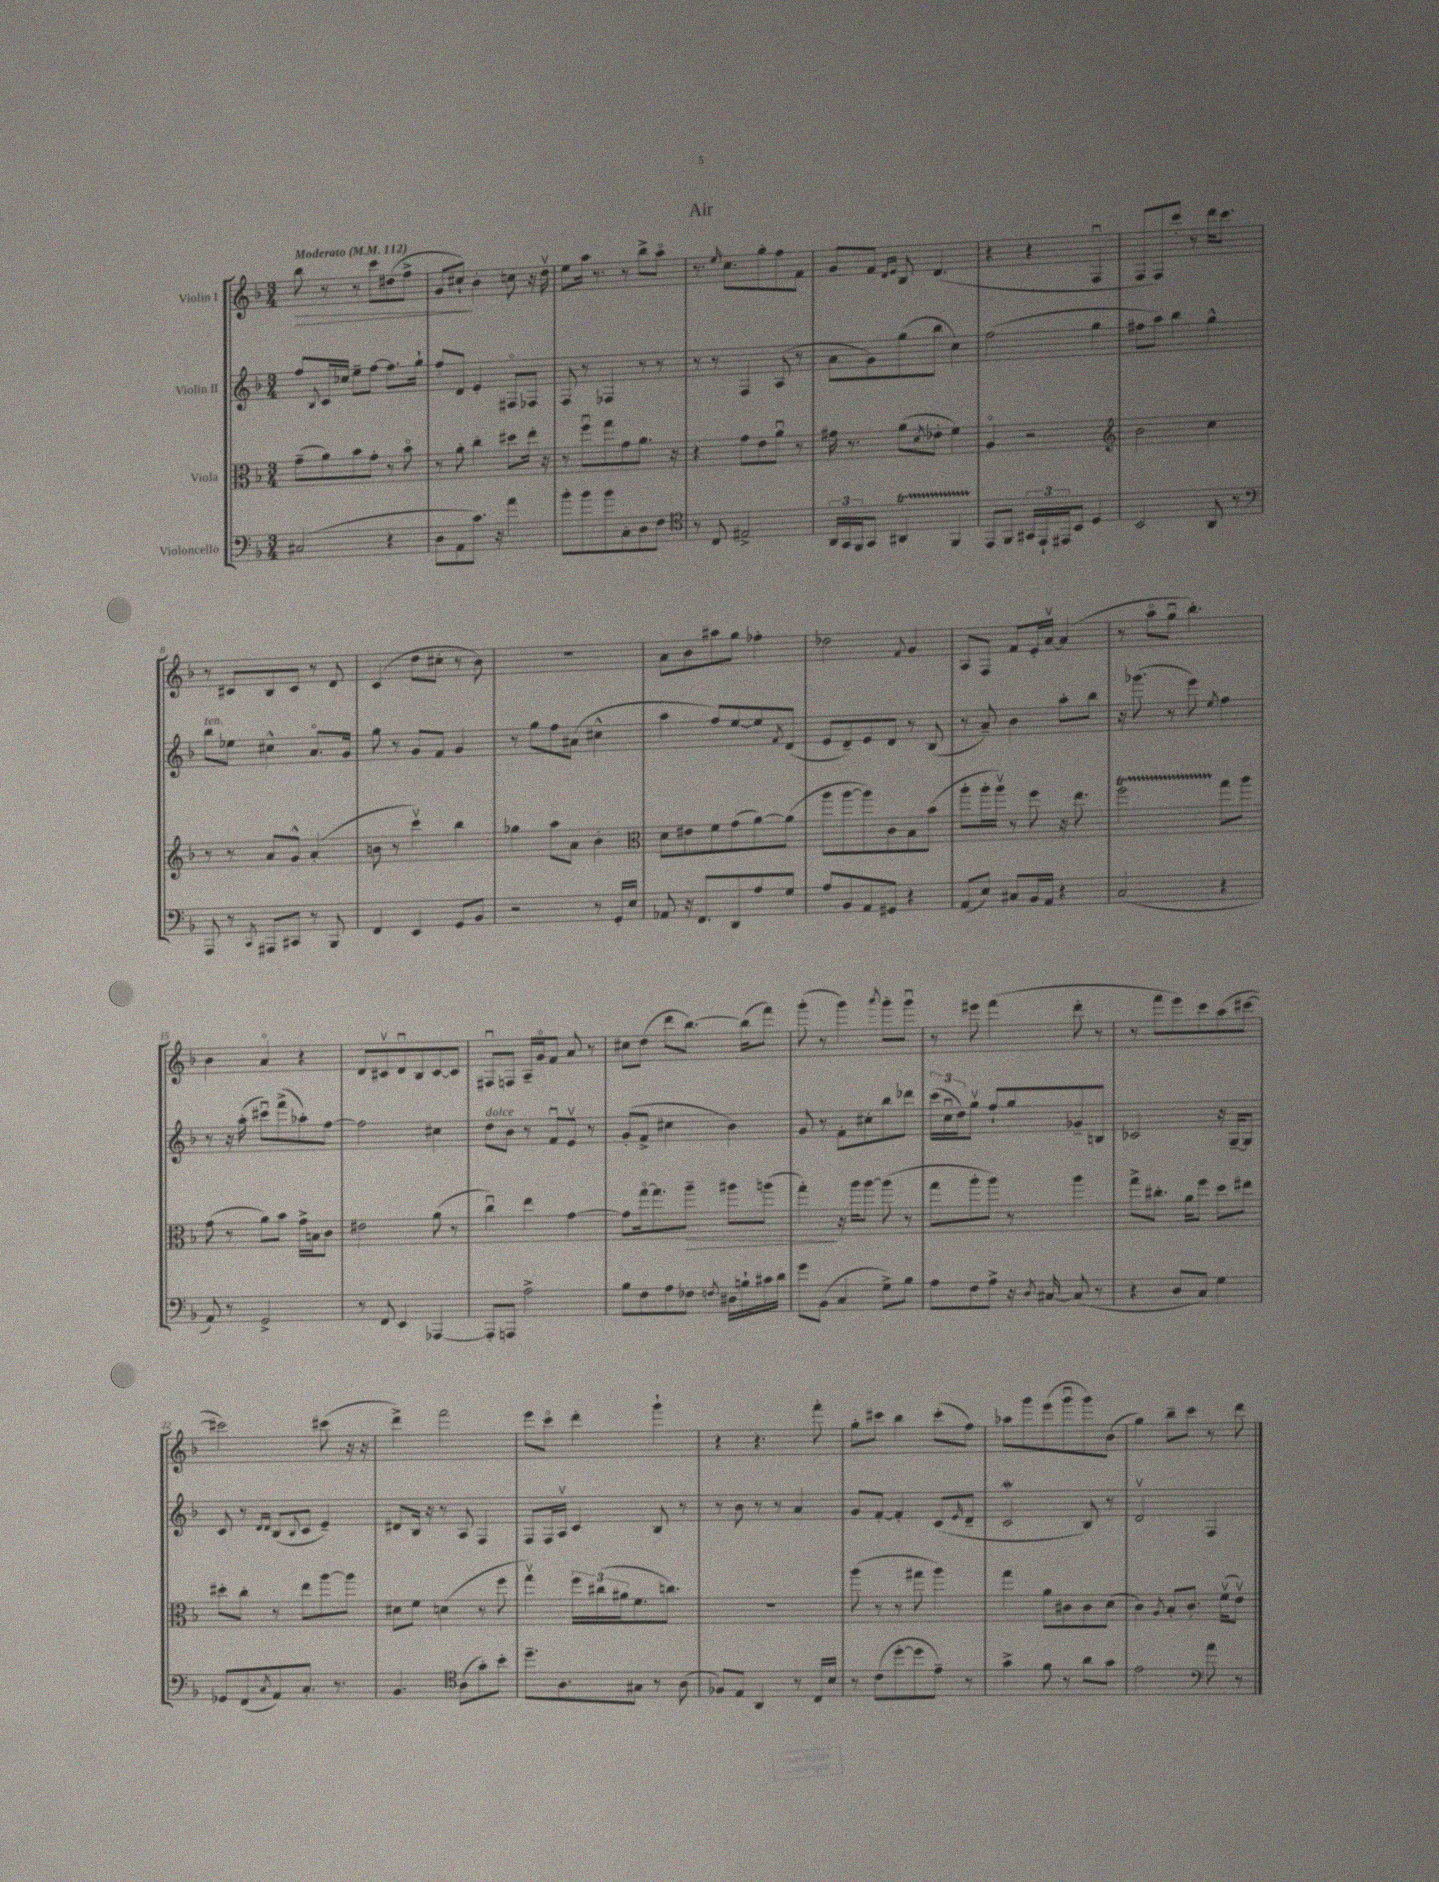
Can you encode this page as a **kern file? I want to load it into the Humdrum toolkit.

**kern	**kern	**dynam	**kern	**kern	**dynam
*part4	*part3	*part3	*part2	*part1	*part1
*staff4	*staff3	*staff3	*staff2	*staff1	*staff1
*I"Violoncello	*I"Viola	*	*I"Violin II	*I"Violin I	*
*clefF4	*clefC3	*	*clefG2	*clefG2	*
*k[b-]	*k[b-]	*	*k[b-]	*k[b-]	*
*M3/4	*M3/4	*	*M3/4	*M3/4	*
*MM112	*MM112	*	*MM112	*MM112	*
=1	=1	=1	=1	=1	=1
!	!	!	!	!LO:TX:a:B:t=Moderato	!
!	!	!	!	!	!LO:HP:b
(2C#X/	(8g~\L	.	8ff/L	8bb-\	>
.	.	.	8qqB-/	.	.
.	8a\)	.	16c/L	8r	.
.	.	.	16cc-X/JJ	.	.
.	8b-\	.	8ee~\L	8r	.
.	8g'\J	.	[8ff\J	8ccc\L	.
4r	8r	.	8.ff\L]	(8dd#X\	.
.	8b-\	.	.	8ff^\J	.
.	.	.	16gg`\Jk	.	.
=2	=2	=2	=2	=2	=2
8D\L	8r	.	8ff'/L	8g/L	.
8AA\	8a'\	.	8d/J	8cc#X`/J)	.
8.c\J)	4cc'\	.	4e'/	4b-'\	]
16r	.	.	.	.	.
4a\	8dd#X\L	.	8F#X/L	8ccn\	.
.	16ee'\Jk	.	8F-X/J	16r	.
.	16r	.	.	16ddv\	.
=3	=3	=3	=3	=3	=3
8b-'\L	8r	.	8F/	8ee\L	.
8b-\	8ffu\L	.	8r	16aa\Jk	.
.	.	.	.	8.r	.
8b-\	8gg\	.	4F-X/	.	.
8C'\	8g\	.	.	8r	.
8D\	8.a\J	.	8r	8bb-^\L	.
8F\J	.	.	8r	8aa\J	.
.	16r	.	.	.	.
=4	=4	=4	=4	=4	=4
*clefC4	*	*	*	*	*
8r	4r	.	8r	8.r	.
8C/	.	.	8r	.	.
.	.	.	.	16qqee/	.
.	.	.	.	8.cc\L	.
2E#X^/	8g\L	.	4F/	.	.
.	8e\	.	.	8gg'\	.
.	8au\J	.	(8A/	8ff\	.
.	8r	.	8r	8f\J	.
=5	=5	=5	=5	=5	=5
24AA/LL	16g#X\	.	8a\L	8g/L	.
24GG/	.	.	.	.	.
.	8.r	.	.	.	.
24FF/J	.	.	.	.	.
8GG/J	.	.	8g\)	8f/J	.
.	.	.	.	16qqd/LL	.
.	.	.	.	16qqe/JJ	.
4AA#Xt/	(8a\L	.	(8gg\	8B-/	.
.	8qd/	.	.	.	.
.	8e-X'\J	.	8bb-\J	(4.d/	.
4FFTTT/	4f\)	.	4cc\)	.	.
=6	=6	=6	=6	=6	=6
8EE/L	4A/	.	(2ff\	4r	.
8FF/J	.	.	.	.	.
24GG#X/LL	2r	.	.	4r	.
24EE`/	.	.	.	.	.
24EE#X/J	.	.	.	.	.
8BB-/J	.	.	.	.	.
4D/	.	.	4gg\	4Fu/	.
=7	=7	=7	=7	=7	=7
*	*clefG2	*	*	*	*
2BB-/	2b-\	.	8ff#X\L	8F/L	.
.	.	.	8aa\J)	8F/)	.
.	.	.	4bb-\	8ccc'/J	.
.	.	.	.	8r	.
8AA/	4cc\	.	4gg^^\	16ddd\KL	.
.	.	.	.	8.ccc\J	.
8r	.	.	.	.	.
!!LO:LB:g=z
=8	=8	=8	=8	=8	=8
*clefF4	*	*	*	*	*
!	!	!	!LO:TX:a:i:t=ten.	!	!
8AAA/	8r	.	8bb-\L	8r	.
8r	8r	.	8ee-X\J	8c#X/L	.
8qCC/	.	.	.	.	.
8AAA#X/L	8a/L	.	4cc#X^^\	8B-/	.
8CC#X/J	8g^^/J	.	.	8c#/J	.
8r	(4a'/	.	8.a/L	8r	.
8BBB-/	.	.	.	8d/	.
.	.	.	16g/Jk	.	.
=9	=9	=9	=9	=9	=9
4FF/	8bn\	.	8gg\	(4c/	.
.	8r	.	8r	.	.
4EE/	4cccv\)	.	8g/L	8dd\L	.
.	.	.	8f/J	8cc#X'\J	.
8GG/L	4bb-\	.	4g/	8r	.
8BB-/J	.	.	.	8b-\)	.
=10	=10	=10	=10	=10	=10
2r	4gg-X\	.	8r	2.r	.
.	.	.	8gg\L	.	.
.	8aa\L	.	8ff\	.	.
.	8a\J	.	(8a#X\J	.	.
8r	4b-'\	.	4cc#X^^\	.	.
16GG'/LL	.	.	.	.	.
16E/JJ	.	.	.	.	.
=11	=11	=11	=11	=11	=11
*	*clefC3	*	*	*	*
8AA-X/	8d\L	.	4aa\	8a\L	.
16r	8e#X\	.	.	8b-\	.
8.FF/L	.	.	.	.	.
.	8f\	.	8ff/L)	8aa#X\	.
8DD/	(8g\	.	[8ee/	8gg\J	.
8A/	[8a\)	.	8ee/]	4ff-X'\	.
.	.	.	8qf/	.	.
8G/J	(8a\J]	.	(8d/J	.	.
=12	=12	=12	=12	=12	=12
8A/L	8aa\L	.	8e/L	2dd-X\	.
8BB-/	[8aa\	.	8d~/)	.	.
8AA/	8aa\])	.	8e/	.	.
8GG#X/J	8c\	.	8d/J	.	.
.	.	.	.	8qqf/	.
4r	8B-\	.	8r	4g/	.
.	(8b-\J	.	(8B-/	.	.
=13	=13	=13	=13	=13	=13
(8AA/L	8aa'\L	.	8r	8A/L	.
8E/J)	16aa'\L	.	8a~/)	8F/J	.
.	16aav\JJ)	.	.	.	.
8C#X/L	8r	.	4b-\	8f/L	.
16BB-/L	8ff\	.	.	16e'/L	.
16AA/JJ	.	.	.	[16av/JJ	.
4r	16r	.	8aa'\L	(4a/]	.
.	8.ee\	.	.	.	.
.	.	.	8bb-\J	.	.
=14	=14	=14	=14	=14	=14
(2C/	2ffT\	.	16r	8r	.
.	.	.	(8.ggg-X\	.	.
.	.	.	.	8aa\L	.
.	.	.	8r	8ggu\J	.
.	.	.	8eee\)	4.bb-'\)	.
.	.	.	8qee/	.	.
4r	8gg\L	.	4ff\	.	.
.	8aa\J	.	.	.	.
!!LO:LB:g=z
=15	=15	=15	=15	=15	=15
8AA/)	(8g\	.	8r	4b-\	.
8r	8r	.	16r	.	.
.	.	.	(16aa'\	.	.
2GG^/	8a\L)	.	8ccc#Xu\L)	4a/	.
.	8b-\J	.	(8fff^\	.	.
.	16g^\LL	.	8aa-X'\)	4r	.
.	16Bn\J	.	.	.	.
.	8c\J	.	[8ff\J	.	.
=16	=16	=16	=16	=16	=16
8r	2e#X\	.	2ff\]	8d/L	.
8FF/	.	.	.	8c#Xv/	.
4EE/	.	.	.	8du/	.
.	.	.	.	8B-/	.
[4AAA-X/	(8a\	.	4cc#X\	[8c#/	.
.	8r	.	.	8c#/J]	.
=17	=17	=17	=17	=17	=17
!	!	!	!LO:TX:a:i:t=dolce	!	!
8AAA-'/L]	4ccu\)	.	8dd\L	8F#Xu/L	.
8AAAn/J	.	.	8b-\J	8Fn/J	.
2A^\	4ee\	.	8r	16A~/LL	.
.	.	.	.	16g/J	.
.	.	.	8fu/L	8f/J	.
.	[4g\	.	8ev/J	8a/	.
.	.	.	8r	8r	.
=18	=18	=18	=18	=18	=18
8B-\L	8g\L]	.	(8g'/L	8cc#X\L	.
8F\	[16gg\k	.	8f^/J	(8dd\J	.
.	8.gg\]	.	.	.	.
8A\	.	.	4cc#X\	8ddd\L	.
!	!	!LO:HP:b	!	!	!
8F-X\J	8aa~\J	>	.	[8.bb-\J)	.
8qFn/	.	.	.	.	.
16D#X\LL	8aa#X\L	.	4b-\)	.	.
16Bn`\	.	.	.	(16bb-\KL]	.
16c#X\	(8aan\J	.	.	8fff\J)	.
16d\JJ	.	.	.	.	.
=19	=19	=19	=19	=19	=19
8g\L	4gg'\)	.	8g/	(8ggg'\	.
(8BB-\J	.	.	8r	8r	.
4C/	16r	]	8f'\L	4ggg\)	.
.	16aa\KL	.	.	.	.
.	[8aa\J	.	8cc#X'\	.	.
.	.	.	.	8qaaa/	.
8G^\L)	(8aa\]	.	8bb-\	8ggg'\L	.
8B-\J	8r	.	8ddd-X\J	8gggu\J	.
=20	=20	=20	=20	=20	=20
8A\L	8gg\L	.	(24ccc\LL	8r	.
.	.	.	24ccu\	.	.
.	.	.	24dd\J)	.	.
8F\	8aa'\	.	8ggv\J	8eee#X\	.
8A^\J	8aa\J)	.	8ff`/L	(4fff\	.
16r	8r	.	8gg/	.	.
8qD/	.	.	.	.	.
[16C#X/	.	.	.	.	.
(8C#/]	4aa\	.	8g-X~/	8ddd'\	.
8r	.	.	8Bn/J	8r	.
=21	=21	=21	=21	=21	=21
4r	8gg^\L	.	2c-X/	8r	.
.	8.cc#X'\J	.	.	8fff\L	.
8D/L	.	.	.	8eee\)	.
.	16a\KL	.	.	.	.
8C/J)	8ff\J	.	.	8ccc\	.
4G\	8dd\L	.	16r	(8aa\	.
.	.	.	[16G~/KL	.	.
.	8ee#X\J	.	8G/J]	[8ccc#X\J	.
!!LO:LB:g=z
=22	=22	=22	=22	=22	=22
8GG-X/L	8dd#X'\L	.	8c/	2ccc#X\])	.
(8FF/	8cc'\J	.	8r	.	.
.	.	.	16qqd/LL	.	.
8qC/	.	.	16qqd/JJ	.	.
8AA/)	8r	.	(8B-/L	.	.
.	.	.	8qqB-/	.	.
8.C'/J	8ee\L	.	8c/J	.	.
.	[8aa\	.	4e~/)	(8ccc#X\	.
8.r	.	.	.	.	.
.	8aa\J]	.	.	16r	.
.	.	.	.	16r	.
=23	=23	=23	=23	=23	=23
4.BB-/	8d#X\L	.	8d#X/L	4ddd^\)	.
.	8f\J	.	16B-/Jk	.	.
.	.	.	16r	.	.
.	(4dn\	.	8r	2fff\	.
*clefC4	*	*	*	*	*
(8A\L	.	.	8A/	.	.
8g'\)	8r	.	4F/	.	.
8b-'\J	8ff\	.	.	.	.
=24	=24	=24	=24	=24	=24
8.dd~\L	4ggv\)	.	8F/L	8eee\L	.
.	.	.	16F/L	8ccc\J	.
8.A\	.	.	16Av/JJ	.	.
.	24ff\LL	.	4c/	4ddd'\	.
.	(24cc#X\	.	.	.	.
.	24a#X\J	.	.	.	.
8G#X\J	8.f\	.	.	.	.
8r	.	.	8B-/	4ggg`\	.
.	8.ccn\J)	.	.	.	.
(8A\	.	.	8r	.	.
=25	=25	=25	=25	=25	=25
8F-X/L)	2.r	.	8r	4r	.
8E/J	.	.	8b-\	.	.
4AA/	.	.	8r	4.r	.
.	.	.	8r	.	.
8r	.	.	4a/	.	.
16C/LL	.	.	.	8fff'\	.
16B-/JJ	.	.	.	.	.
=26	=26	=26	=26	=26	=26
8r	(8aa\	.	8g/L	8gg'\L	.
(8c\L	8r	.	[8f'/J	8ccc#X\J	.
[8dd'\	8r	.	4f'/]	4bb-\	.
8dd\]	8gg#X\	.	.	.	.
8e~\J)	4aa\)	.	(8c/L	(8ccc#'\L	.
.	.	.	16qqe/	.	.
8r	.	.	8d~/J	8ff\J)	.
=27	=27	=27	=27	=27	=27
4g^\	4gg\	.	2cW/	8aa-X\L	.
.	.	.	.	8ggg\	.
8f\	8a\L	.	.	(8eee\	.
8r	8c#X\	.	.	8gggu\	.
8a\L	8c#\	.	8B-/)	8ggg\)	.
8g\J	(8d\J	.	8r	(8b-\J	.
=28	=28	=28	=28	=28	=28
2e\	4c\)	.	2dv/	4gg\)	.
.	8qA/	.	.	.	.
.	8B-'/L	.	.	8bb-~\L	.
.	8.c'/J	.	.	8ccc\J	.
*clefF4	*	*	*	*	*
8a\	.	.	4F/	8r	.
.	(16fv\KL	.	.	.	.
8r	8ev\J)	.	.	8ddd\	.
==	==	==	==	==	==
*-	*-	*-	*-	*-	*-
